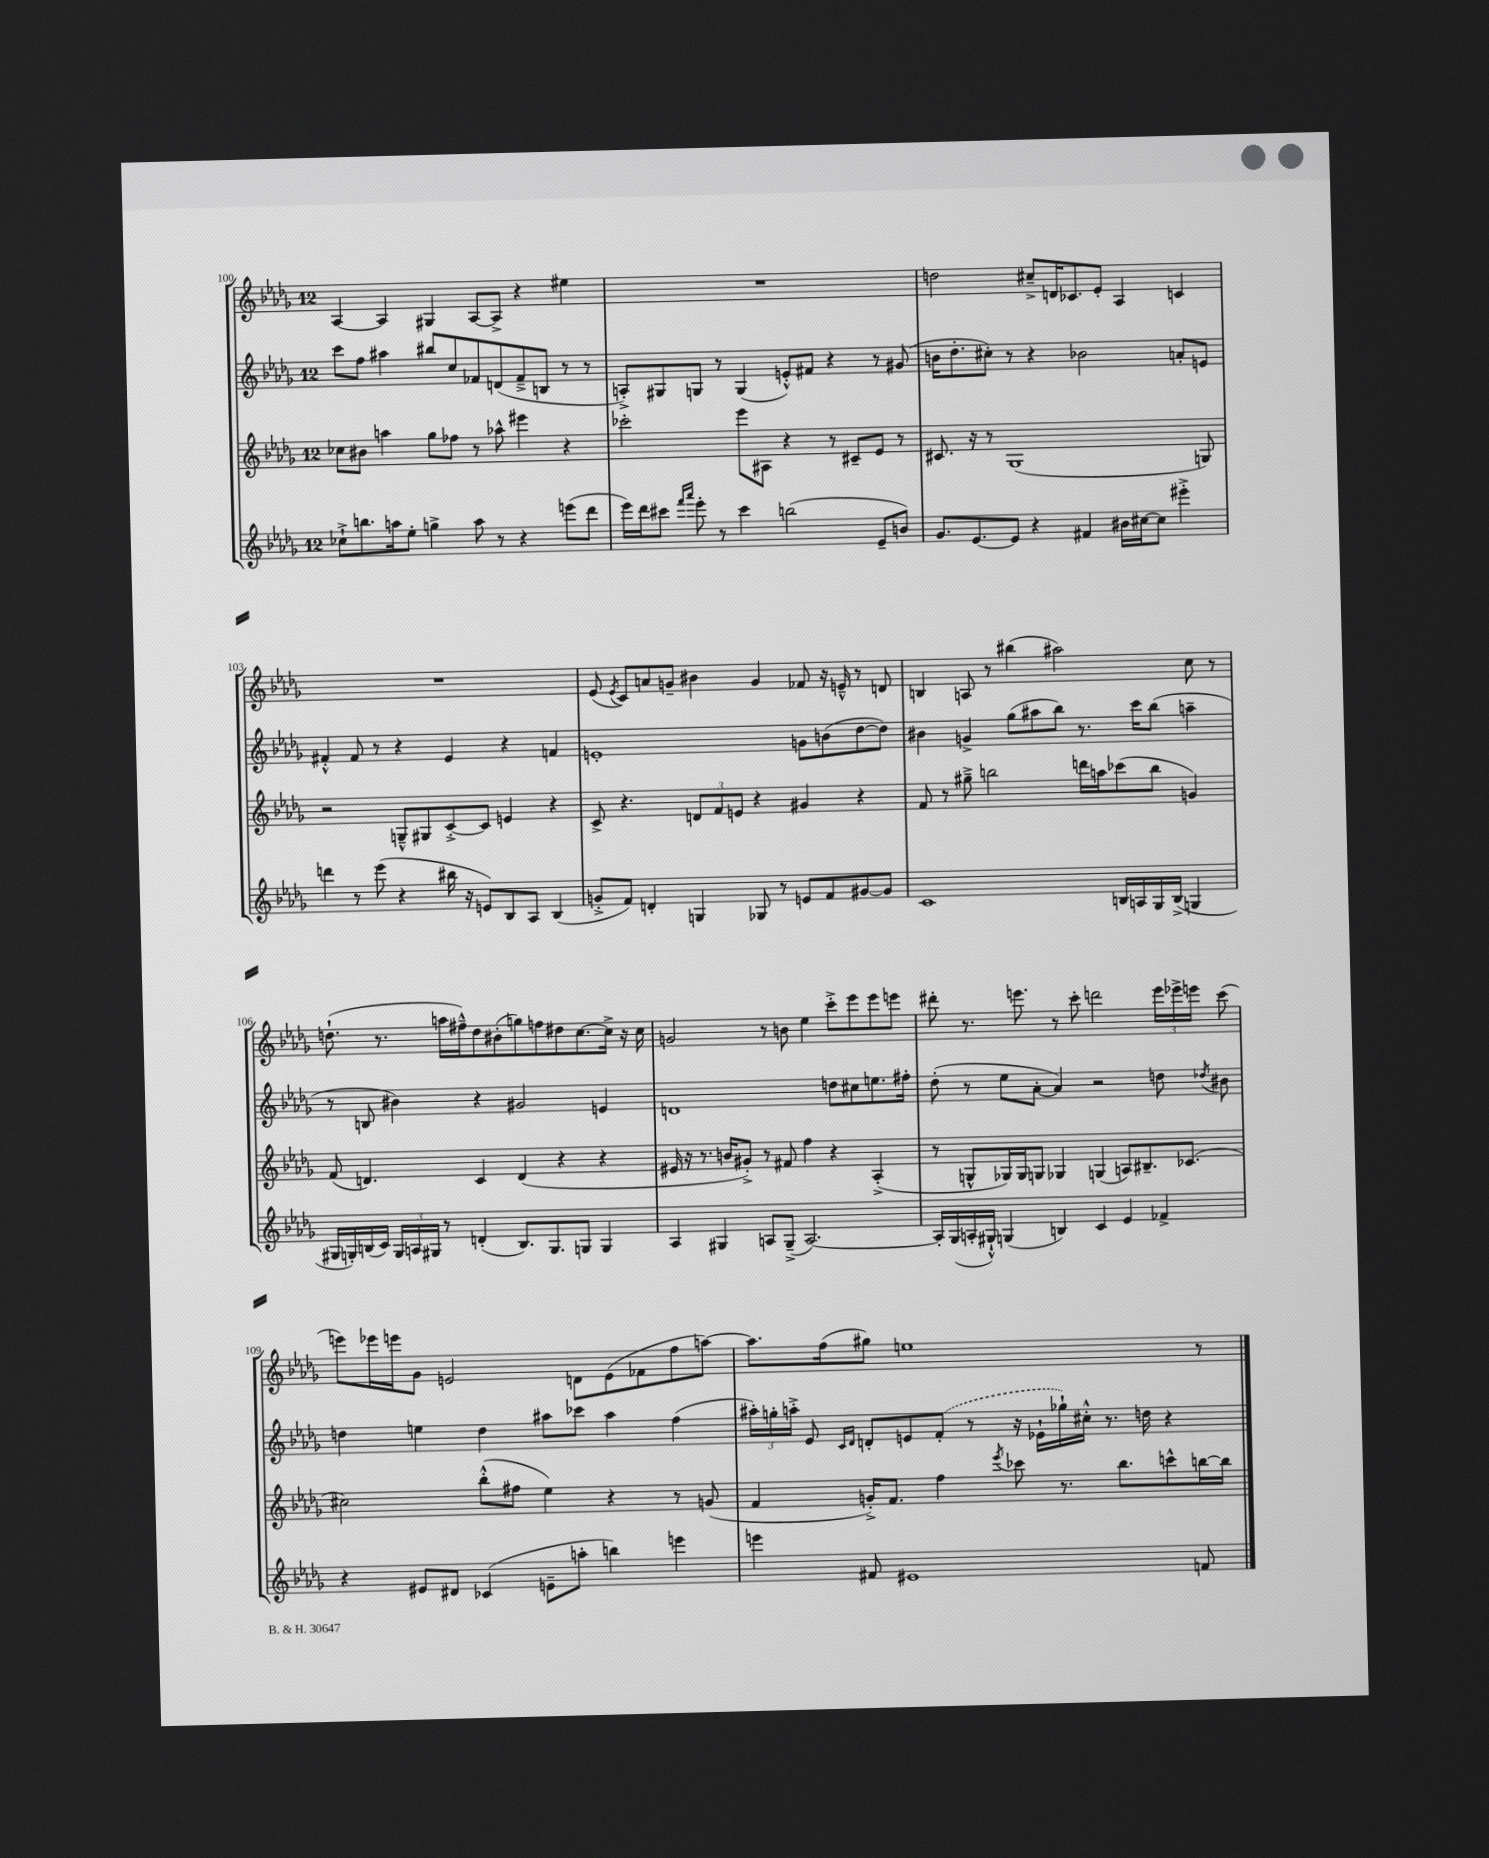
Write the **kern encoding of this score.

**kern	**kern	**kern	**kern
*part4	*part3	*part2	*part1
*staff4	*staff3	*staff2	*staff1
*clefG2	*clefG2	*clefG2	*clefG2
*k[b-e-a-d-g-]	*k[b-e-a-d-g-]	*k[b-e-a-d-g-]	*k[b-e-a-d-g-]
*M12/8	*M12/8	*M12/8	*M12/8
=100	=100	=100	=100
8cc-X`^\L	8cc-X\L	8ccc\L	[4A-/
8.bbn\	8b#X\J	8ff\J	.
.	4aan\	4aa#X\	4A-/]
16aan\k	.	.	.
8ee-'\J	.	.	.
4ggn^\	8gg-\L	8bb#X/L	4G#X/
.	8ff-X\J	8cc/	.
8aa\	8r	8f-X/	[8A-/L
8r	8aa-X^^\	(8dn/	8A-^/J]
4r	4eee#X\	8f-~^/	4r
.	.	8Bn/J	.
(8eeen\L	4r	8r	4ee#X\
8ddd-\J	.	8r	.
=101	=101	=101	=101
16eee-\LL)	2ccc-X'\	8An'^/L)	1.r
16ddd-\J	.	.	.
8ccc#X\J	.	8G#X/	.
16qqfff/LL	.	.	.
16qqaaa-/JJ	.	.	.
8eee-'\	.	8Gn/J	.
8r	.	8r	.
4ccc#\	8eee-\L	(4G/	.
.	8A#X\J	.	.
(2bbn\	4r	8en'^^/L)	.
.	.	8f#X/J	.
.	8r	4r	.
.	8c#X~/L	.	.
8e-~/L	8e-/J	8r	.
8bn/J)	8r	(8g#X/	.
=102	=102	=102	=102
8.g-/L	8.c#X/	16bn\KL	2ddn\
.	.	8.dd-'\	.
[8.e-/	16r	.	.
.	8r	8cc#X'\J)	.
8e-/J]	(1G-	8r	.
4r	.	4r	8cc#X~^/L
.	.	.	16dn/K
.	.	.	8.c-X/
4f#X/	.	2b-X\	.
.	.	.	8e-'/J
16b#X\LL	.	.	4A-/
[16cc#X\J	.	.	.
8cc#\J]	.	.	.
4eee#X'^\	.	8an'/L	4cn/
.	8Gn/)	8en/J	.
!!LO:LB:g=z
=103	=103	=103	=103
4dddn\	2r	4f#X'^^/	1.r
8r	.	8f#/	.
(8eee-\	.	8r	.
4r	8Gn~^^/L	4r	.
.	8G#X/	.	.
16bb#X\	[8c'^/	4e-/	.
16r	.	.	.
8en/L)	8c/J]	.	.
8B-/	4en/	4r	.
8A-/J	.	.	.
(4B-/	4r	4fn/	.
=104	=104	=104	=104
8gn'^/L	8c^/	1en'	(8e-/
.	.	.	8qe-/
8f/J)	4.r	.	8c/L)
4dn'/	.	.	8an/
.	.	.	8gn~/J
4Gn/	12dn/L	.	4b#X\
.	12f/	.	.
.	12en/J	.	.
8G-X/	4r	.	4g/
8r	.	.	.
8en/L	4g#X/	8gn\L	8f-X/
8f/	.	(8bn\	16r
.	.	.	16en~^^/
[8g#X/	4r	[8dd-\	8r
8g#/J]	.	8dd-\J])	8dn/
=105	=105	=105	=105
1c	8f/	4b#X\	4Bn/
.	8r	.	.
.	8gg#X~^\	4gn^/	8An/
.	2bbn\	.	8r
.	.	(8gg-\L	(4bb#X\
.	.	8aa#X\	.
.	.	8bb-\J)	2aa#X\)
.	16dddn\LL	8.r	.
.	16aan\J	.	.
16Bn/LL	(8ccc-X\	.	.
16An/	.	16ccc\KL	.
16G-/	8bb\J	(8bb-\J	.
(16B^/JJ	.	.	.
4Gn/	4gn/)	4aan~\	8cc\
.	.	.	8r
!!LO:LB:g=z
=106	=106	=106	=106
16G#X/LL	(8f/	8r	(8.ddn`\
16Gn'/)	.	.	.
(16Bn/	4.dn/)	8Bn/	.
16c/JJ)	.	.	8.r
24G/LL	.	4b#X\)	.
24An/	.	.	.
24G#X/JJ	.	.	.
8r	.	.	16aan\LL
.	.	.	16ff#X~^^\J)
(4dn'/	4c/	4r	8dd\
.	.	.	(8b#X'\
8.B/L)	(4d/	2g#X/	8ggn\)
.	.	.	8ffn\
8.G#/	.	.	.
.	4r	.	8dd#X\
8Gn/J	.	.	[8.cc\
4G/	4r	4en/	.
.	.	.	16cc^\Jk]
.	.	.	16r
.	.	.	16cc\
=107	=107	=107	=107
4A-/	16e#X/	1dn	2gn/
.	16r	.	.
.	8.r	.	.
4G#X/	.	.	.
.	16bn/KL	.	.
.	8g#X'^/J)	.	.
8An/L	8r	.	8r
(8G#~^/J	8f#X/	.	8bn\
[2.A/)	4ff\	.	4ee-\
.	4r	8ddn\L	8ccc'^\L
.	.	8cc#X\	8eee-\
.	(4A-'^/	8.een\	8eee-\
.	.	.	8eeen\J
.	.	16ff#X'\Jk	.
=108	=108	=108	=108
16A'/LL]	8r	(8dd-'\	8ddd#X'\
(16G-/	.	.	.
16An'/	8Gn^^/L	8r	8.r
16G#X`^^/JJ)	.	.	.
(4Gn/	16G-X/L)	8ee-\L	.
.	16G-/J	.	8.eeen\
.	8Gn/J	[8a-'\J	.
4Bn/)	4G-X/	4a-/])	8r
.	.	.	8ccc'\
4c/	(4Gn/	2r	2dddn\
4e-/	8An/L)	.	.
.	8.B#X~/	.	.
4f-X^/	.	8ddn\	24eee\LL
.	.	.	24eee-X^\
.	(8.c-X/J	.	.
.	.	.	24eeen\JJ
.	.	8qdd-X/	.
.	.	8b#X\	(8ccc\
!!LO:LB:g=z
=109	=109	=109	=109
4r	2cc#X\)	4ddn\	8eeen\L)
.	.	.	16eee-X\L
.	.	.	16eeen\J
8e#X/L	.	4een\	8g-\J
8d#X/J	.	.	2en/
(4c-X/	(8bb-'^^\L	4dd\	.
.	8ff#X\J	.	.
8en~\L	4ee-\)	8aa#X\L	.
8aan'\J	.	8ccc-X\J	8dn\L
4bbn\)	4r	4aa#\	(8e\
.	.	.	8f-X\
4eeen\	8r	(4ff\	8ff\
.	(8gn/	.	[8aan\J)
=110	=110	=110	=110
4eeen\	4f/	24aa#X'\LL)	8.aa\L]
.	.	24ggn'\	.
.	.	24aan'^\JJ	.
.	.	8e-/	.
.	.	.	(16ff\k
.	.	16qqc/LL	.
.	.	16qqd-/JJ	.
8f#X/	16gn'^/KL)	8dn'/L	8gg#X\J)
.	8.f/J	.	.
1e#X	.	8en/	1een
.	4ff\	(8f'/J	.
.	.	8r	.
.	8qeee-/	.	.
.	8ccc-X\	16r	.
.	.	16e-X`\LL	.
.	8.r	16gg-X`\)	.
.	.	16cc#X'^^\JJ	.
.	.	8.r	.
.	8.bb-\L	.	.
.	.	16ddn\	.
.	8cccn^^\	4r	.
8fn/	[16bbn\L	.	8r
.	16bb\JJ]	.	.
==	==	==	==
*-	*-	*-	*-
